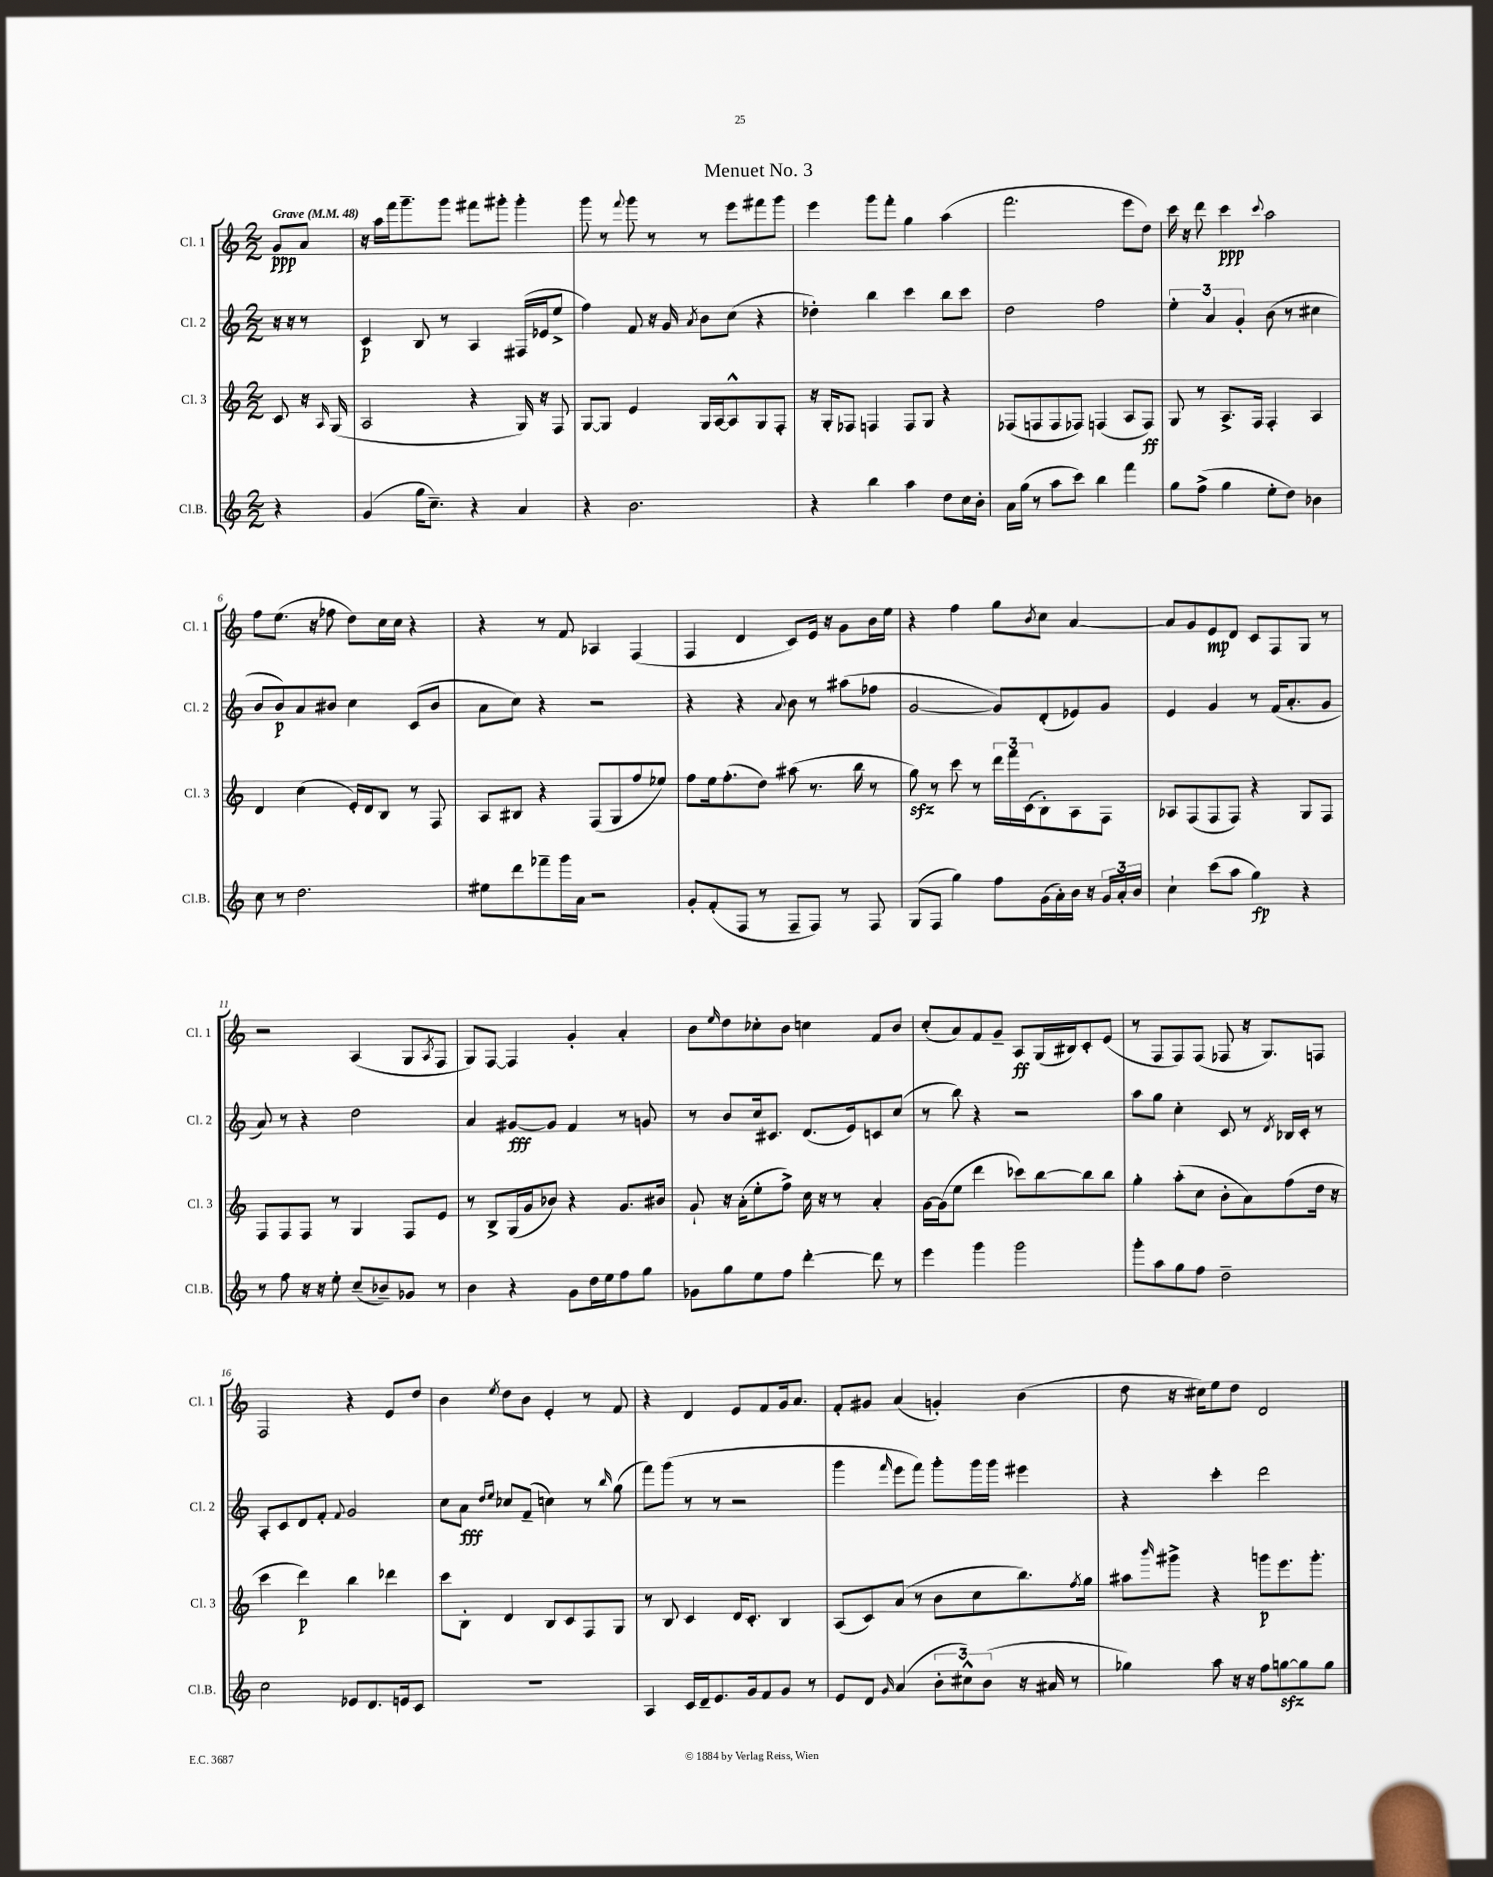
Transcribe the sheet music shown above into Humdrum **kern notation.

**kern	**kern	**kern	**kern
*staff4	*staff3	*staff2	*staff1
*clefG2	*clefG2	*clefG2	*clefG2
*k[]	*k[]	*k[]	*k[]
*M2/2	*M2/2	*M2/2	*M2/2
*MM48	*MM48	*MM48	*MM48
4r	8c/	16r	8g/L
.	.	16r	.
.	16r	8r	8a/J
.	16qqA/	.	.
.	(16G/	.	.
=	=	=	=
(4g/	2A/	4c/	16r
.	.	.	16aa\LL
.	.	.	16fff\J
.	.	.	8.ggg~\
16gg\LK	.	8B/	.
8.cc~\J)	.	.	.
.	.	8r	8ggg\J
4r	4r	4A/	8fff#\L
.	.	.	8ggg#'\J
4a/	16G/)	(16F#/LL	4ggg#'\
.	16r	16e-/J	.
.	8F/	8ee^/J	.
=	=	=	=
4r	[8G/L	4ff\)	8ggg\
.	8G/]J	.	8r
.	.	.	8qqfff/
2.b\	4e/	8f/	8ggg\
.	.	16r	8r
.	.	16g/	.
.	.	8qa/	.
.	16G/LL	8b\L	8r
.	[16A/J	.	.
.	8A^^/]	(8cc\J	8eee\L
.	8G/	4r	8fff#\
.	8F'/J	.	8ggg\J
=	=	=	=
4r	16r	4dd-'\)	4eee\
.	16G'/LK	.	.
.	8F-/J	.	.
4bb\	4F/	4bb\	8ggg\L
.	.	.	8fff'\J
4aa\	8F/L	4ccc\	4gg\
.	8G/J	.	.
8dd\L	4r	8bb\L	(4aa\
16cc\L	.	8ccc\J	.
16b'\JJ	.	.	.
=	=	=	=
16a\LL	(8F-/L	2dd\	2.fff\
(16gg\JJ	.	.	.
8r	8F/	.	.
8aa\L	8F/	.	.
8ccc\J)	8F-/J)	.	.
4bb\	(4F/	2ff\	.
4fff\	8A/L	.	8eee\L
.	8F/J)	.	8dd\J)
=	=	=	=
8gg\L	8G/	6ee'\	16ccc\
.	.	.	16r
(8ff^\J	8r	.	8ddd\
.	.	6a/	.
4gg\	8.A^/L	.	4ccc\
.	.	6g'/	.
.	16F/Jk	.	.
.	.	.	8qqccc/
8ee'\L	4F'/	(8b\	2aa\
8dd\J)	.	8r	.
4b-\	4A/	4cc#\	.
=	=	=	=
8cc\	4d/	8b/L	8ff\L
8r	.	8b/)	(8.ee\J
2.dd\	(4cc\	8a/	.
.	.	.	16r
.	.	8b#/J	8ff-\
.	16e'/LL)	4cc\	8dd\L)
.	16d/J	.	.
.	8B/J	.	16cc\L
.	.	.	16cc\JJ
.	8r	(8c/L	4r
.	8F/	8b#/J	.
=	=	=	=
8ee#\L	8A/L	8a\L	4r
8ddd\	8B#/J	8cc\J)	.
8fff-~\	4r	4r	8r
16ggg\L	.	.	8f/
16a\JJ	.	.	.
2r	(8F/L	2r	4A-/
.	8G/	.	.
.	8ff/	.	(4F/
.	8ee-/J)	.	.
=	=	=	=
8g'/L	8ff\L	4r	4F/
(8f'/	16ee\k	.	.
.	(8.ff'\	.	.
8F/J	.	4r	4d/
8r	8dd\J)	.	.
.	.	8qqa/	.
8F~/L	(8aa#\	8b\	8c/L)
8F/J)	8.r	8r	16e/Jk
.	.	.	16r
8r	.	(8aa#\L	8g\L
.	16bb\	.	.
8F/	8r	8ff-\J	16b\L
.	.	.	16ee\JJ
=	=	=	=
(8G/L	8gg\)	[2g/	4r
8F/J	8r	.	.
4gg\)	8ccc\	.	4ff\
.	8r	.	.
8ff\L	24ddd\LL	8g/]L)	8gg\L
.	24fff\	.	.
.	(24c\J	.	.
.	.	.	8qb/
(16g\L	8B'\)	(8d'/	8cc\J
16a'\)	.	.	.
16b\JJ	8A\	8e-/)	[4a/
16r	.	.	.
24g/LL	8F\J	8g/J	.
24a'/	.	.	.
24b/JJ	.	.	.
=	=	=	=
4cc`\	8A-/L	4e/	8a/]L
.	(8F/	.	8g/
(8ccc\L	8F/	4g/	8e/
8aa\J	8F/J)	.	8d/J
4gg\)	4r	8r	8c/L
.	.	(16f/LK	8F/
.	.	8.a'/	.
4r	8G/L	.	8G/J
.	8F/J	8g/J	8r
=	=	=	=
8r	8F/L	8a/)	2r
8ff\	8F/	8r	.
16r	8F/J	4r	.
16r	.	.	.
8ee'\	8r	.	.
(8cc~/L	4G/	2dd\	(4A/
8b-~/)	.	.	.
8g-/J	8F/L	.	8G/L
.	.	.	8qA/
8r	8e/J	.	8F/J
=	=	=	=
4b\	8r	4a/	8G/L)
.	8B^/L	.	[8F/J
4r	(16G/L	[8g#/L	4F/]
.	16g/J	.	.
.	8b-/J)	8g#/]J	.
8g\L	4r	4f/	4g'/
16dd\L	.	.	.
16ee\J	.	.	.
8ff\	8.g/L	8r	4a'/
8gg\J	.	8g/	.
.	16b#/Jk	.	.
=	=	=	=
8g-\L	8g`/	8r	8b\L
.	.	.	16qqee/
8gg\	16r	8b/L	8dd\
.	(16a'\LK	.	.
8ee\	8ee'\	16cc/k	8cc-'\
.	.	8.c#/J	.
8ff\J	8ff^\J)	.	8b\J
[4ddd'\	16cc\	(8.d/L	4cc\
.	16r	.	.
.	8r	.	.
.	.	16e/k)	.
8ddd\]	4a'/	8c/	8f/L
8r	.	(8cc/J	8b/J
=	=	=	=
4eee\	[16g\LL	8r	(8cc'/L
.	(16g\]J	.	.
.	8ee\J	8bb\)	8a/)
4ggg\	4ddd\	4r	8f/
.	.	.	8g~/J
2ggg\	8ccc-\L)	2r	8A/L
.	[8bb\	.	(16G/L
.	.	.	16B#/J)
.	8bb\]	.	8c'/
.	8bb\J	.	(8e/J
=	=	=	=
8ggg'\L	4gg'\	8aa\L	8r
8aa\	.	8gg\J	8F/L
8gg\	(8aa'\L	4cc'\	8F/)
8ff\J	8cc\J	.	(8F/J
2dd~\	8b'\L	8c/	8F-/
.	8a\)	8r	16r
.	.	.	8.G/L)
.	.	8qd/	.
.	(8ff\	16B-/LL	.
.	.	16c'/JJ	.
.	16dd\Jk	8r	8F/J
.	16r	.	.
=	=	=	=
2cc\	4ccc\	8A'/L	2F/
.	.	8c/	.
.	4ddd\)	8d/	.
.	.	8f'/J	.
.	.	8qqf/	.
8e-/L	4bb\	2g/	4r
8.d/	.	.	.
.	4ddd-\	.	8e/L
16e/k	.	.	.
8c/J	.	.	8dd/J
=	=	=	=
1r	8ccc\L	8cc\L	4b\
.	8B'\J	8a\J	.
.	.	16qqdd/LL	.
.	.	16qqee/JJ	8qee/
.	4d/	8cc-/L	8dd\L
.	.	(8f~/J	8b\J
.	8B/L	4cc\)	4e'/
.	8c/	.	.
.	8F/	8r	8r
.	.	16qqbb/	.
.	8G/J	(8gg\	8f/
=	=	=	=
4A/	8r	8fff\L)	4r
.	8B/	(8ggg\J	.
16c/LL	4c/	8r	4d/
16d~/J	.	.	.
8.e/	.	8r	.
.	16d/LK	2r	8e/L
16g/k	8.c'/J	.	.
8f/	.	.	8f/
8g/J	4B/	.	16g/k
.	.	.	8.a/J
8r	.	.	.
=	=	=	=
8e/L	(8A/L	4ggg\	8f'/L
8d/J	8c/)	.	8g#/J
16qqg/	.	16qqfff/	.
(4a/	(8a/J	8eee\L	(4a/
.	8r	8fff\J)	.
12b'\L	8b\L	8ggg'\L	4g'/)
12cc#^^\)	.	.	.
.	8cc\	16ggg\L	.
(12b\J	.	.	.
.	.	16ggg\JJ	.
16r	8.bb\)	4eee#\	(4b\
16a#/	.	.	.
8r	.	.	.
.	8qff/	.	.
.	16gg\Jk	.	.
=	=	=	=
4gg-\)	8aa#\L	4r	8dd\
.	16qqbbb/	.	.
.	8ggg#^\J	.	16r
.	.	.	16cc#\LK)
8aa\	4r	4ccc'\	8ee\
16r	.	.	8dd\J
16r	.	.	.
8ff\L	8ggg\L	2ddd\	2d/
[8gg\	8.eee\	.	.
8gg\]	.	.	.
.	8.ggg'\J	.	.
8gg\J	.	.	.
==	==	==	==
*-	*-	*-	*-
